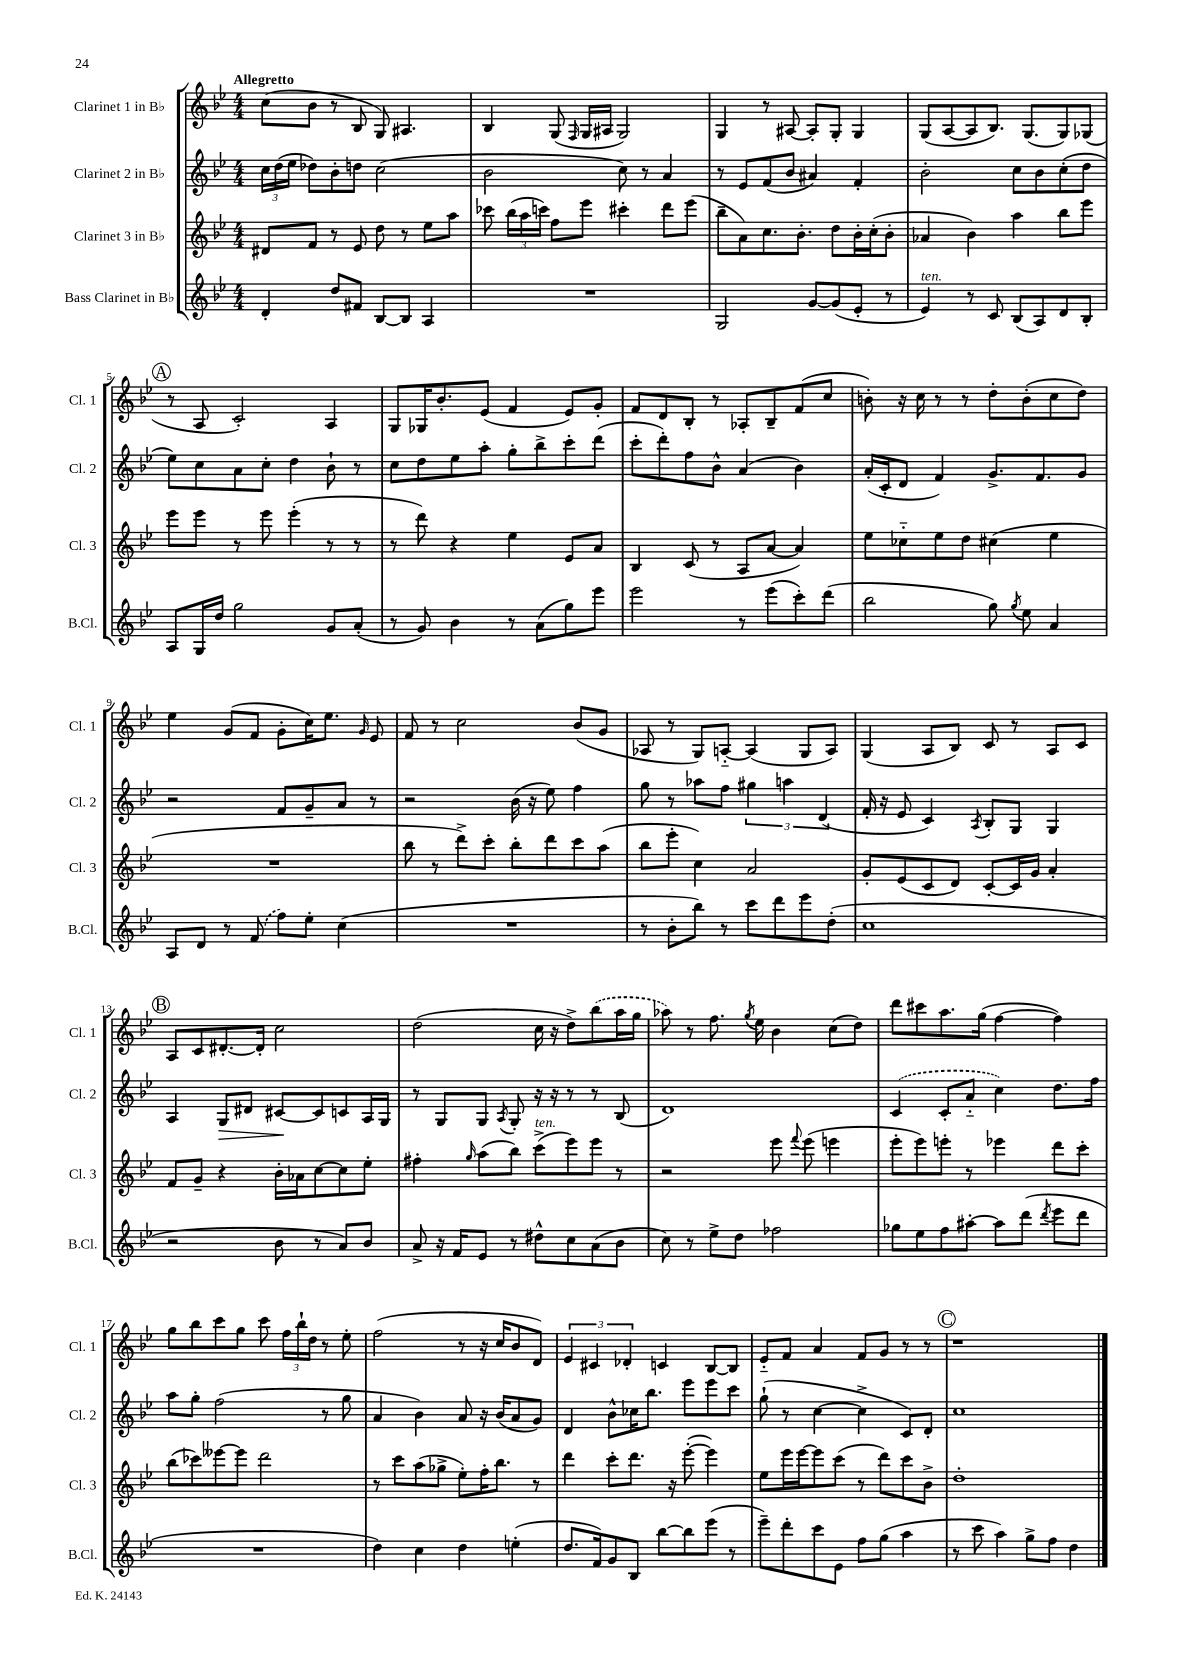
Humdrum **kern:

**kern	**kern	**kern	**kern
*staff4	*staff3	*staff2	*staff1
*clefG2	*clefG2	*clefG2	*clefG2
*k[b-e-]	*k[b-e-]	*k[b-e-]	*k[b-e-]
*M4/4	*M4/4	*M4/4	*M4/4
4d'	8d#	24cc	(8cc
.	.	(24dd	.
.	.	24ee-	.
.	8f	8dd-)	8b-
8dd	8r	8b-'	8r
8f#	8e-	8dd	8B-
[8B-	8dd	(2cc	8G)
8B-]	8r	.	4.A#
4A	8ee-	.	.
.	8aa	.	.
=	=	=	=
1r	8ccc-	2b-	4B-
.	(24bb-	.	.
.	24aa	.	.
.	24ccc)	.	.
.	8ff	.	(8G
.	.	.	16qqF
.	8eee-	.	16G
.	.	.	16A#
.	4ccc#'	8cc)	2G)
.	.	8r	.
.	8ddd	4a	.
.	(8eee-	.	.
=	=	=	=
2G	8bb-~	8r	4G
.	8a)	8e-	.
.	8.cc	(8f	8r
.	.	8b-	[8A#
.	8.b-'	.	.
[8g	.	4a#)	8A#']
(8g]	8dd	.	8G'
8e-'	16b-'	4f'	4G
.	(16cc'	.	.
8r	8b-'	.	.
=	=	=	=
4e-)	4a-	2b-'	(8G
.	.	.	[8A
8r	4b-)	.	8A]
8c	.	.	8.B-)
(8B-	4aa	8cc	.
.	.	.	(8.G
8A)	.	8b-	.
8d	8bb-	(8cc'	8G)
8B-'	8eee-	8dd	(8G-
=	=	=	=
8A	8eee-	8ee-)	8r
16G	8eee-	8cc	8A
16dd	.	.	.
2gg	8r	8a	2c')
.	8eee-	8cc'	.
.	(4eee-'	4dd	.
8g	8r	8b-`	4A
(8a'	8r	8r	.
=	=	=	=
8r	8r	8cc	8G
8g)	8ddd)	8dd	16G-
.	.	.	8.b-'
4b-	4r	8ee-	.
.	.	8aa'	(8e-
8r	4ee-	8gg'	4f
(8a	.	8bb-^	.
8gg)	8e-	8ccc'	8e-)
8eee-	8a	(8ddd	8g'
=	=	=	=
2eee-	4B-	8ccc'	8f
.	.	8ddd')	8d
.	(8c	8ff	8B-'
.	8r	8b-^^	8r
8r	8A	(4a	8A-'
(8eee-	[8a	.	8B-~
8ccc')	4a])	4b-)	(8f
(8ddd	.	.	8cc
=	=	=	=
2bb-	8ee-	(16a'	8b')
.	.	16c'	.
.	8cc-'~	8d	16r
.	.	.	16cc
.	8ee-	4f)	8r
.	8dd	.	8r
8gg)	(4cc#	8.g^	8dd'
8qgg	.	.	.
8ee-	.	.	(8b'
.	.	8.f	.
4a	4ee-	.	8cc
.	.	8g	8dd)
=	=	=	=
8A	1r	2r	4ee-
8d	.	.	.
8r	.	.	(8g
(8f	.	.	8f
8ff)	.	8f	8g'
8ee-'	.	8g~	16cc)
.	.	.	8.ee-
(4cc	.	8a	.
.	.	.	16qqg
.	.	8r	8e-
=	=	=	=
1r	8bb-	2r	8f
.	8r	.	8r
.	8ddd^)	.	2cc
.	8ccc'	.	.
.	8bb-'	(16b-	.
.	.	16r	.
.	8ddd	8ee-)	.
.	8ccc	4ff	(8b-
.	(8aa	.	8g
=	=	=	=
8r	8bb-	8gg	8A-
8b-'	8eee-'	8r	8r
8bb-)	4cc)	8aa-	8G)
8r	.	8ff	[8A'~
8ccc	2a	6gg#	(4A]
8ddd	.	.	.
.	.	6aa	.
8eee-	.	.	8G
.	.	(6d	.
(8dd'	.	.	8A)
=	=	=	=
1cc	8g'	16f'	(4G
.	.	16r	.
.	(8e-	8e-	.
.	8c	4c)	8A
.	8d)	.	8B-)
.	.	8qA	.
.	[8c'	8B-'	8c
.	16c]	8G	8r
.	16g	.	.
.	4a'	4G	8A
.	.	.	8c
=	=	=	=
2r	8f	4A	8A
.	8g~	.	8c
.	4r	8G	[8.d#'
.	.	8d#	.
.	.	.	16d#']
8b-	16b-'	[8c#	2cc
.	16a-	.	.
8r	[8cc	8c#]	.
8a)	8cc]	8c	.
8b-	8ee-'	16A	.
.	.	16G	.
=	=	=	=
8a^	4ff#'	8r	(2dd
16r	.	8G	.
16f	.	.	.
.	16qqgg	.	.
8e-	(8aa	8G	.
.	.	8qA	.
8r	8bb-)	8G'	.
8dd#^^	(8ccc^	16r	16cc
.	.	16r	16r
8cc	8eee-)	8r	8dd^)
(8a	8eee-	8r	(8bb-
8b-	8r	(8B-	16aa
.	.	.	16gg
=	=	=	=
8cc)	2r	1d)	8aa-)
8r	.	.	8r
8ee-^	.	.	8.ff
8dd	.	.	.
.	.	.	8qgg
.	.	.	16ee-
2ff-	8eee-	.	4b-
.	8qqfff	.	.
.	(8eee-	.	.
.	4eee	.	(8cc
.	.	.	8dd)
=	=	=	=
8gg-	8eee-'	(4c	8ddd
8ee-	8eee-)	.	8ccc#
8ff	8eee'	8c'	8.aa
[8aa#'	8r	8a'~	.
.	.	.	(16gg
8aa#]	4eee-	4cc)	[4ff
(8ddd	.	.	.
8qddd	.	.	.
8eee-	8ddd	8.dd	4ff])
8ddd	8ccc'	.	.
.	.	16ff	.
=	=	=	=
1r	(8bb-	8aa	8gg
.	8ccc-)	8gg'	8bb-
.	[8eee--	(2ff	8ccc
.	8eee--]	.	8gg
.	2ddd	.	8ccc
.	.	.	24ff
.	.	.	24bb-`
.	.	.	24dd
.	.	8r	8r
.	.	8gg	8ee-'
=	=	=	=
4dd)	8r	4a	(2ff
.	8ccc	.	.
4cc	(8aa	4b-)	.
.	8gg-^	.	.
4dd	8ee-')	8a	8r
.	16ff'	16r	16r
.	8.bb-	(16b-	16cc
(4ee'	.	8a	8b-
.	8r	8g)	8d)
=	=	=	=
8.dd	4ddd	4d	6e-
.	.	.	6c#
16f)	.	.	.
8g	8ccc'	8b-^^	.
.	.	.	6d-'
8B-	8.ddd	16cc-	.
.	.	8.bb-	.
[8bb-	.	.	4c
.	16r	.	.
8bb-]	([8eee-'	8eee-	.
(8eee-	4eee-])	8eee-	[8B-
8r	.	8ccc	8B-]
=	=	=	=
8eee-~)	8ee-	(8gg`	8e-'~
8ddd'	16eee-	8r	8f
.	[16eee-	.	.
8ccc	8eee-]	[4cc	4a
8e-	(8ccc	.	.
8ff	8r	4cc^]	8f
(8gg	8ddd)	.	8g
4aa	8ccc	8c)	8r
.	8b-^	8d'	8r
=	=	=	=
8r	1dd'	1cc	1r
8ccc	.	.	.
4aa)	.	.	.
8gg^	.	.	.
8ff	.	.	.
4dd	.	.	.
==	==	==	==
*-	*-	*-	*-
